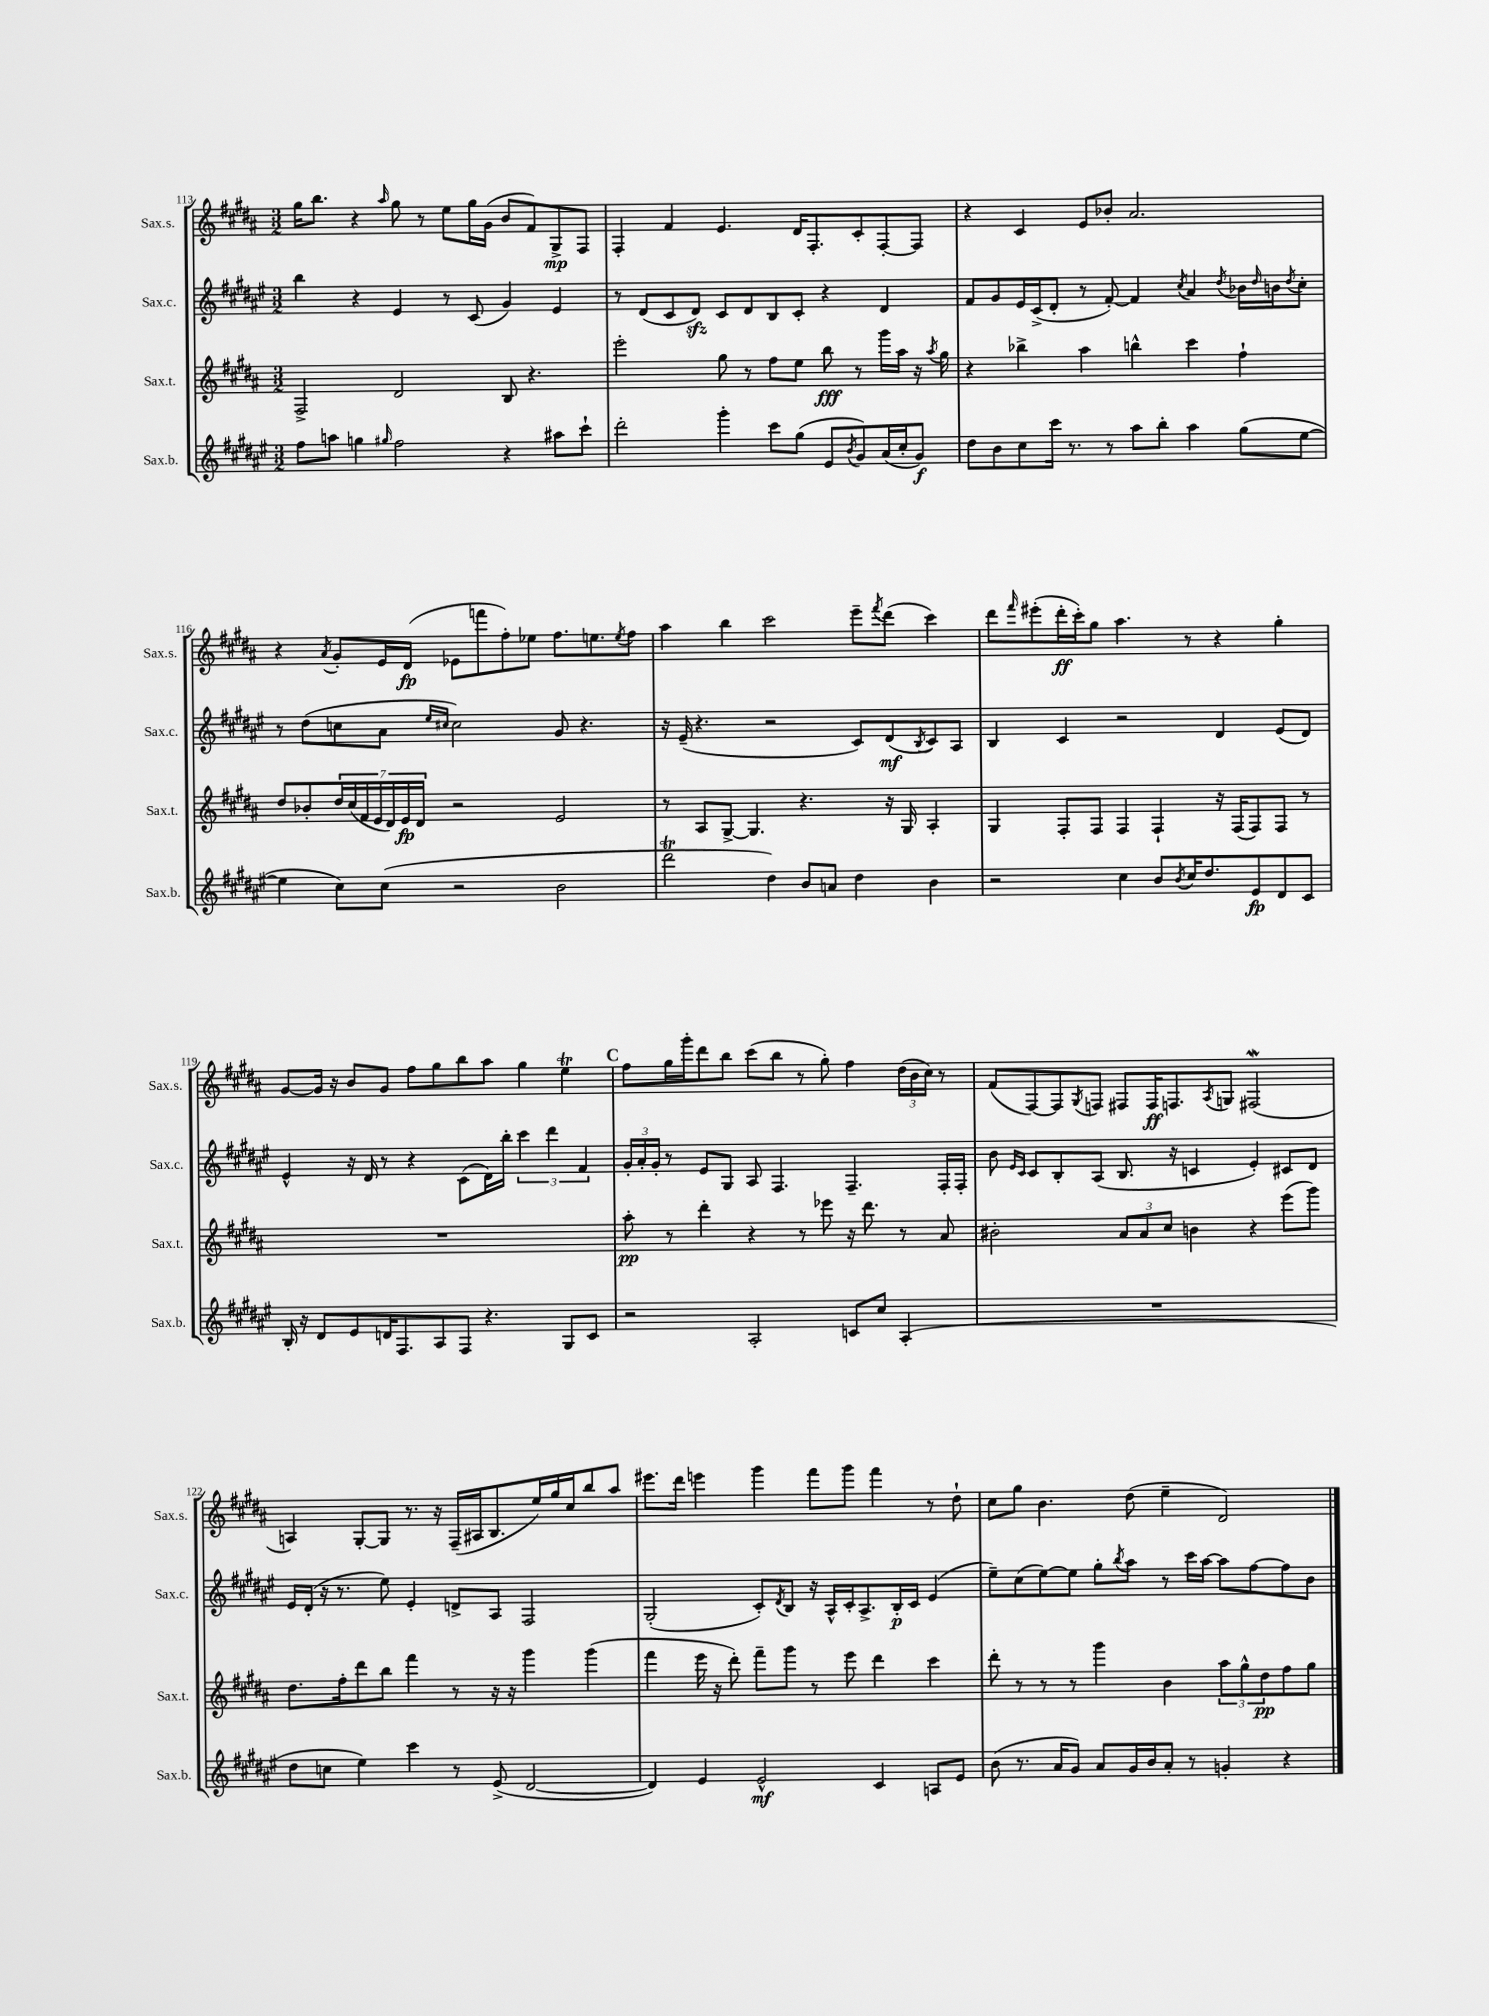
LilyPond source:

<<
\new StaffGroup <<
\new Staff = "s0" \with { instrumentName = "Sax.s." shortInstrumentName = "Sax.s." } {
    \clef treble \key b \major \numericTimeSignature \time 3/2
    gis''16 b''8. r4 \grace { ais''16 } gis''8 r8 e''8 gis''16 gis'16( b'8 fis'8) gis8->\mp fis8 |
    fis4-. fis'4 e'4. dis'16 fis8.-. cis'8-. fis8~-. fis8 |
    r4 cis'4 e'8 bes'8-. ais'2. |
    r4 \acciaccatura { ais'8 } gis'8-. e'16 dis'16\fp( ees'8 f'''8 fis''8-.) ees''8 fis''8. e''8. \acciaccatura { e''8 } fis''8 |
    ais''4 b''4 cis'''2 e'''8-- \acciaccatura { fis'''8 } dis'''8( cis'''4) |
    dis'''8 \grace { fis'''16 } eis'''8-.( dis'''16-.\ff cis'''16-.) gis''8 ais''4. r8 r4 gis''4-. |
    gis'8~ gis'16 r16 b'8 gis'8 fis''8 gis''8 b''8 ais''8 gis''4 e''4\trill |
    \mark \markup { \bold "C" } fis''8 gis''16 gis'''16-. dis'''8 b''8 cis'''8( b''8 r8 gis''8-.) fis''4 \tuplet 3/2 { dis''16( b'16 cis''16) } r8 |
    fis'8( fis8~) fis8 \acciaccatura { gis8 } f8 fis8 fis16\ff f8. \acciaccatura { ais8 } g8 fis2\mordent( |
    a4) gis8~-. gis8 r8. r16 fis16--( ais16 b8. e''16) gis''16 cis''16 b''8 ais''8 |
    eis'''8. dis'''16 e'''4 gis'''4 fis'''8 gis'''8 fis'''4 r8 dis''8-! |
    cis''8 gis''8 b'4. dis''8( e''4-- dis'2) \bar "|." |
}
\new Staff = "s1" \with { instrumentName = "Sax.c." shortInstrumentName = "Sax.c." } {
    \clef treble \key fis \major \numericTimeSignature \time 3/2
    b''4 r4 eis'4 r8 cis'8( gis'4) eis'4 |
    r8 dis'8( cis'8 dis'8\sfz) cis'8 dis'8 b8 cis'8-. r4 dis'4 |
    fis'8 gis'8 eis'16 cis'16->( dis'8-. r8 fis'8~-.) fis'4 \acciaccatura { cis''8 } ais'4 \acciaccatura { dis''8 } bes'16 \grace { dis''16 } b'16 \acciaccatura { dis''8 } cis''8-. |
    r8 dis''8( c''8 ais'8 \grace { eis''16 cis''16 } cis''2) gis'8 r4. |
    r16 eis'16--( r4. r2 cis'8) dis'8\mf( \acciaccatura { b8 } cis'8) ais8 |
    b4 cis'4 r2 dis'4 eis'8( dis'8) |
    eis'4-^ r16 dis'16 r8 r4 cis'8( dis'16) b''16-. \tuplet 3/2 { cis'''4 dis'''4 fis'4 } |
    \mark \markup { \bold "C" } \tuplet 3/2 { gis'16-. ais'16-. gis'16-. } r8 eis'8 gis8 ais8 fis4. fis4.-- fis16-. fis16-. |
    b'8 \grace { eis'16 cis'16 } cis'8 b8-. ais8( b8. r16 c'4 eis'4-.) cis'8 dis'8 |
    eis'16 dis'16-.( r16 r8. eis''8) eis'4-. d'8-> ais8 fis2 |
    gis2-.( cis'8-.) \acciaccatura { dis'8 } b8 r16 ais16-^ cis'16-. ais8.-> b16-.\p cis'16 eis'4( |
    eis''8--) cis''8( eis''8~) eis''8 gis''8-. \acciaccatura { b''8 } ais''8 r8 cis'''16 ais''16~ ais''8 fis''8~ fis''8 b'8 \bar "|." |
}
\new Staff = "s2" \with { instrumentName = "Sax.t." shortInstrumentName = "Sax.t." } {
    \clef treble \key b \major \numericTimeSignature \time 3/2
    fis2-> dis'2 b8 r4. |
    e'''2-. gis''8 r8 fis''8 e''8 b''8\fff r8 gis'''16 ais''16 r16 \acciaccatura { ais''8 } gis''16 |
    r4 bes''4-> ais''4 b''4-^ cis'''4 fis''4-! |
    dis''8 bes'8-. \tuplet 7/4 { dis''16 cis''16( fis'16 e'16 dis'16) e'16\fp dis'16 } r2 e'2 |
    r8 ais8 gis8~-> gis4. r4. r16 gis16 ais4-. |
    gis4 fis8-. fis8 fis4 fis4-! r16 fis16( fis8) fis8 r8 |
    R1. |
    \mark \markup { \bold "C" } ais''8-.\pp r8 dis'''4-. r4 r8 ees'''8 r16 dis'''8. r8 ais'8 |
    bis'2-. \tuplet 3/2 { ais'8 ais'8 cis''8 } b'4 r4 e'''8( gis'''8) |
    dis''8. fis''16-. dis'''8 b''8 fis'''4 r8 r16 r16 gis'''4 gis'''4( |
    fis'''4 e'''16 r16 dis'''8-.) fis'''8-- gis'''8 r8 e'''8 dis'''4 cis'''4 |
    dis'''8-. r8 r8 r8 gis'''4 b'4 \tuplet 3/2 { ais''8 gis''8-^ dis''8\pp } fis''8 gis''8 \bar "|." |
}
\new Staff = "s3" \with { instrumentName = "Sax.b." shortInstrumentName = "Sax.b." } {
    \clef treble \key fis \major \numericTimeSignature \time 3/2
    fis''8 a''8 g''4 \grace { gis''16 } fis''2 r4 ais''8 cis'''8-! |
    dis'''2-. gis'''4-. cis'''8 gis''8( eis'8 \acciaccatura { b'8 } gis'8) ais'16( cis''16-. gis'8\f) |
    dis''8 b'8 cis''8 cis'''16 r8. r8 ais''8 b''8-. ais''4 gis''8( eis''8~ |
    eis''4 cis''8) cis''8( r2 b'2 |
    dis'''2\trill dis''4) b'8 a'8 dis''4 b'4 |
    r2 cis''4 b'8 \acciaccatura { b'8 } cis''16 dis''8. eis'8\fp dis'8 cis'8 |
    b16-. r16 dis'8 eis'8 d'16 fis8. ais8 fis8 r4. gis8 cis'8 |
    \mark \markup { \bold "C" } r2 ais2-. c'8 cis''8 ais4-.( |
    R1. |
    dis''8 c''8 eis''4) cis'''4 r8 eis'8->( dis'2~ |
    dis'4) eis'4 eis'2-^\mf cis'4 a8 eis'8 |
    b'8( r8. ais'16 gis'8) ais'8 gis'16 b'16 ais'8-. r8 g'4-. r4 \bar "|." |
}
>>
>>
\layout { \context { \Score currentBarNumber = #113 } }
